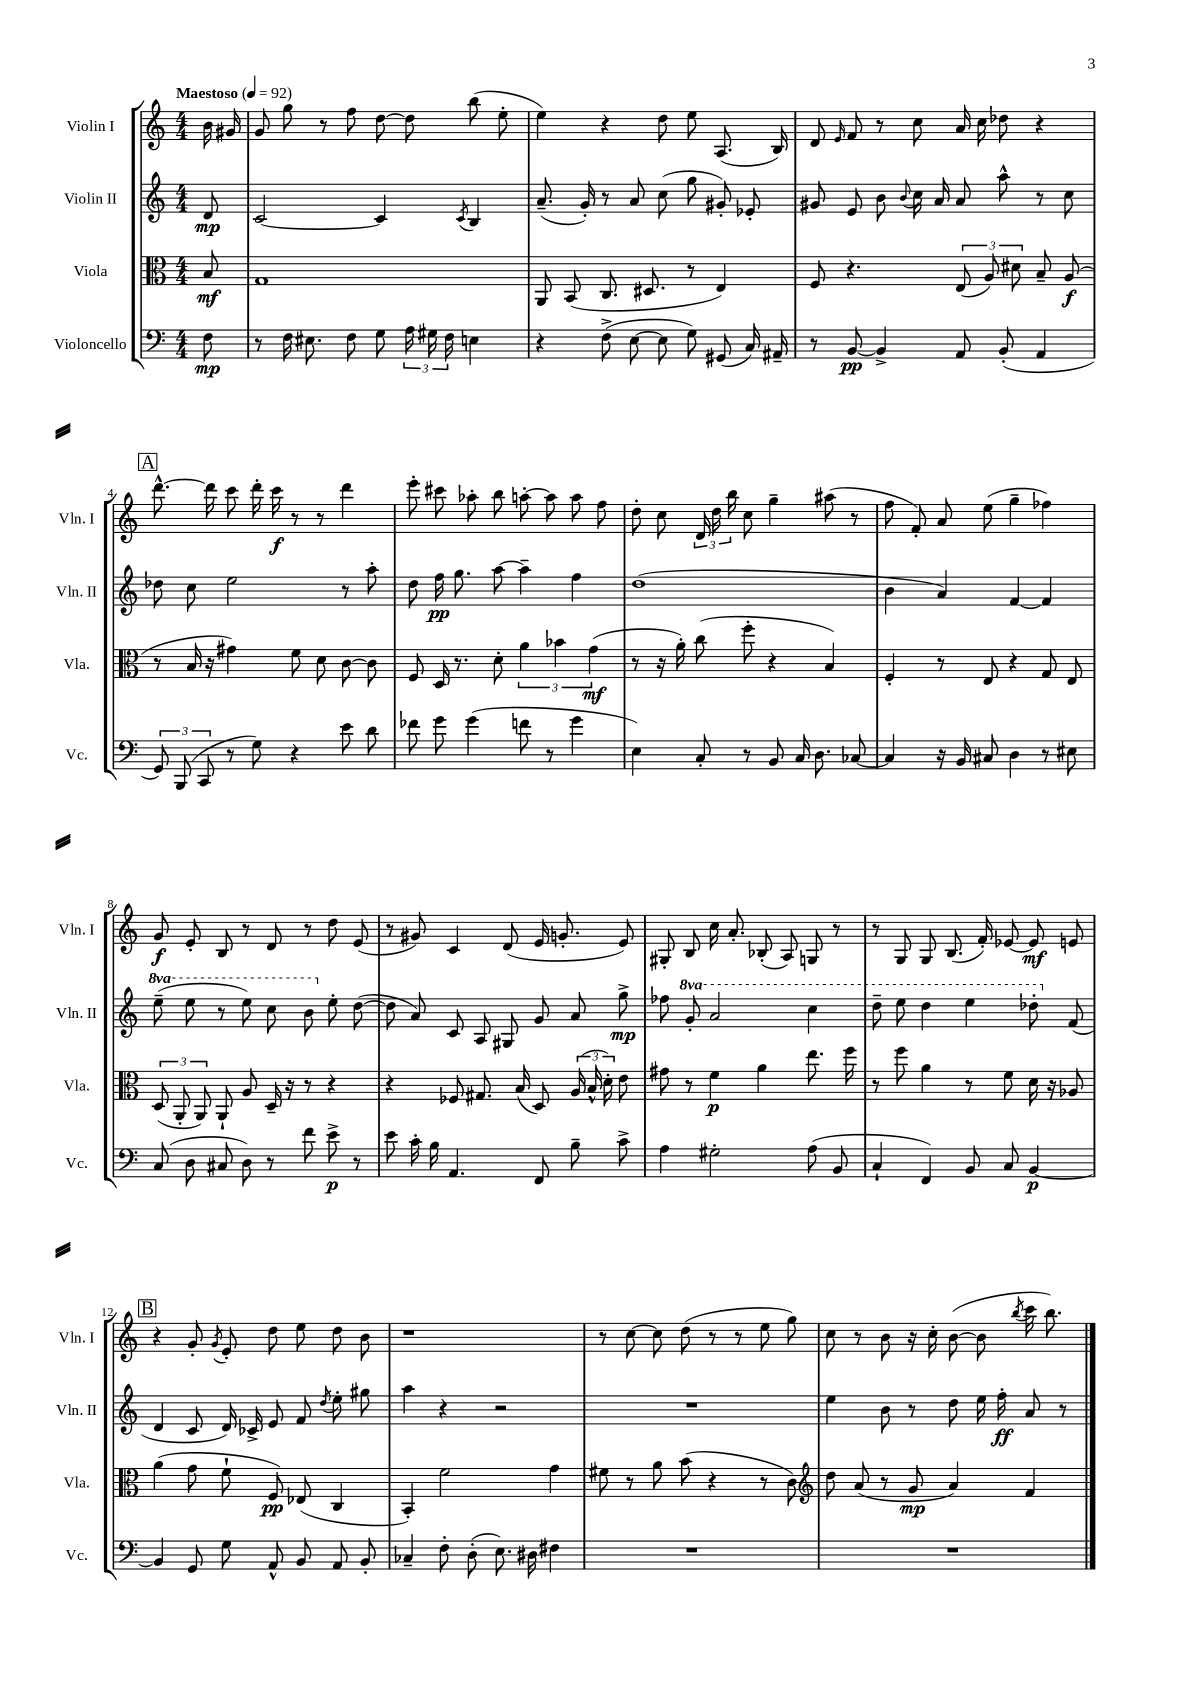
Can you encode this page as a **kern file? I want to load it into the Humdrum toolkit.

**kern	**dynam	**kern	**dynam	**kern	**dynam	**kern	**dynam
*part4	*part4	*part3	*part3	*part2	*part2	*part1	*part1
*staff4	*staff4	*staff3	*staff3	*staff2	*staff2	*staff1	*staff1
*I"Violoncello	*	*I"Viola	*	*I"Violin II	*	*I"Violin I	*
*I'Vc.	*	*I'Vla.	*	*I'Vln. II	*	*I'Vln. I	*
*clefF4	*	*clefC3	*	*clefG2	*	*clefG2	*
*k[]	*	*k[]	*	*k[]	*	*k[]	*
*M4/4	*	*M4/4	*	*M4/4	*	*M4/4	*
*MM92	*	*MM92	*	*MM92	*	*MM92	*
=	=	=	=	=	=	=	=
!	!	!	!	!	!	!LO:TX:a:B:t=Maestoso	!
8F\	mp	8B/	mf	8d/	mp	16b\	.
.	.	.	.	.	.	16g#X/	.
=1	=1	=1	=1	=1	=1	=1	=1
8r	.	1G	.	[2c/	.	8g/	.
16F\	.	.	.	.	.	8gg\	.
8.E#X\	.	.	.	.	.	.	.
.	.	.	.	.	.	8r	.
8F\	.	.	.	.	.	8ff\	.
8G\	.	.	.	4c/]	.	[8dd\	.
24A\	.	.	.	.	.	8dd\]	.
24G#X\	.	.	.	.	.	.	.
24F\	.	.	.	.	.	.	.
.	.	.	.	8qc/	.	.	.
4En\	.	.	.	4B/	.	(8bb\	.
.	.	.	.	.	.	8ee'\	.
=2	=2	=2	=2	=2	=2	=2	=2
4r	.	8AA/	.	(8.a~/	.	4ee\)	.
.	.	(8BB/	.	.	.	.	.
.	.	.	.	16g'/)	.	.	.
(8F^\	.	8.C/	.	8r	.	4r	.
[8E\	.	.	.	8a/	.	.	.
.	.	8.D#X/	.	.	.	.	.
8E\]	.	.	.	(8cc\	.	8dd\	.
8G\)	.	8r	.	8gg\	.	8ee\	.
(8GG#X/	.	4E/)	.	8g#X'/)	.	(8.A/	.
16C/)	.	.	.	8e-X'/	.	.	.
16AA#X~/	.	.	.	.	.	16B/)	.
=3	=3	=3	=3	=3	=3	=3	=3
8r	.	8F/	.	8g#X/	.	8d/	.
.	.	.	.	.	.	16qqe/	.
[8BB/	pp	4.r	.	8e/	.	8f/	.
4BB^/]	.	.	.	8b\	.	8r	.
.	.	.	.	8qqb/	.	.	.
.	.	.	.	16cc\	.	8cc\	.
.	.	.	.	16a/	.	.	.
8AA/	.	(12E/	.	8a/	.	16a/	.
.	.	.	.	.	.	16cc\	.
.	.	12A/)	.	.	.	.	.
(8BB'/	.	.	.	8aa^^\	.	8dd-X\	.
.	.	12d#X\	.	.	.	.	.
4AA/	.	8B~/	.	8r	.	4r	.
.	.	(8A/	f	8cc\	.	.	.
!!LO:LB:g=z
!!LO:REH:place=s1:t=A
=4	=4	=4	=4	=4	=4	=4	=4
12GG/)	.	8r	.	8dd-X\	.	[8.ddd^^\	.
(12BBB/	.	.	.	.	.	.	.
.	.	16B/	.	8cc\	.	.	.
12CC/	.	.	.	.	.	.	.
.	.	16r	.	.	.	16ddd\]	.
8r	.	4g#X\)	.	2ee\	.	8ccc\	.
8G\)	.	.	.	.	.	16ddd'\	.
.	.	.	.	.	.	16ccc\	f
4r	.	8f\	.	.	.	8r	.
.	.	8d\	.	.	.	8r	.
8e\	.	[8c\	.	8r	.	4ddd\	.
8d\	.	8c\]	.	8aa'\	.	.	.
=5	=5	=5	=5	=5	=5	=5	=5
8f-X\	.	8F/	.	8dd\	.	8eee'\	.
8g\	.	16D/	.	16ff\	pp	8ccc#X\	.
.	.	8.r	.	8.gg\	.	.	.
(4g\	.	.	.	.	.	8aa-X'\	.
.	.	8d'\	.	[8aa\	.	8bb\	.
8fn\	.	6a\	.	4aa~\]	.	[8aan'\	.
8r	.	.	.	.	.	8aa\]	.
.	.	6b-X\	.	.	.	.	.
4g\	.	.	.	4ff\	.	8aa\	.
.	.	(6g\	mf	.	.	.	.
.	.	.	.	.	.	8ff\	.
=6	=6	=6	=6	=6	=6	=6	=6
4E\)	.	8r	.	(1dd	.	8dd'\	.
.	.	16r	.	.	.	8cc\	.
.	.	16a'\)	.	.	.	.	.
8C'/	.	(8cc\	.	.	.	24d/	.
.	.	.	.	.	.	24dd\	.
.	.	.	.	.	.	24bb\	.
8r	.	8ff'\	.	.	.	8cc\	.
8BB/	.	4r	.	.	.	4gg~\	.
16C/	.	.	.	.	.	.	.
8.D\	.	.	.	.	.	.	.
.	.	4B/)	.	.	.	(8aa#X\	.
[8C-X/	.	.	.	.	.	8r	.
=7	=7	=7	=7	=7	=7	=7	=7
4C-/]	.	4F'/	.	4b\	.	8ff\	.
.	.	.	.	.	.	8f'/)	.
16r	.	8r	.	4a/)	.	8a/	.
16BB/	.	.	.	.	.	.	.
8C#X/	.	8E/	.	.	.	(8ee\	.
4D\	.	4r	.	[4f/	.	4gg~\	.
8r	.	8G/	.	4f/]	.	4ff-X\)	.
8E#X\	.	8E/	.	.	.	.	.
!!LO:LB:g=z
=8	=8	=8	=8	=8	=8	=8	=8
*	*	*	*	*8va	*	*	*
(8C/	.	(12D/	.	(8eee~\	.	8g/	f
.	.	12AA'/	.	.	.	.	.
8D\	.	.	.	8eee\	.	8e'/	.
.	.	12AA/)	.	.	.	.	.
8C#X/	.	8AA`/	.	8r	.	8B/	.
8D\)	.	8A/	.	8eee\)	.	8r	.
8r	.	16D~/	.	8ccc\	.	8d/	.
.	.	16r	.	.	.	.	.
8f\	.	8r	.	8bb\	.	8r	.
*	*	*	*	*X8va	*	*	*
8e^\	p	4r	.	8ee'\	.	8dd\	.
8r	.	.	.	([8dd\	.	(8e/	.
=9	=9	=9	=9	=9	=9	=9	=9
8e\	.	4r	.	8dd\]	.	8r	.
16c'\	.	.	.	8a/)	.	8g#X/)	.
16B\	.	.	.	.	.	.	.
4.AA/	.	8F-X/	.	8c/	.	4c/	.
.	.	8.G#X/	.	8A/	.	.	.
.	.	.	.	8G#X/	.	(8d/	.
.	.	(16B/	.	.	.	.	.
8FF/	.	8D/)	.	8g/	.	16e/	.
.	.	.	.	.	.	8.gn'/	.
8B~\	.	(24A/	.	8a/	.	.	.
.	.	24B^^/	.	.	.	.	.
.	.	24d'\)	.	.	.	.	.
8c^\	.	8e\	.	8gg^\	mp	8e/)	.
=10	=10	=10	=10	=10	=10	=10	=10
4A\	.	8g#X\	.	8ff-X\	.	8G#X'/	.
*	*	*	*	*8va	*	*	*
.	.	8r	.	8gg'/	.	8B/	.
2G#X'\	.	4f\	p	2aa/	.	16cc\	.
.	.	.	.	.	.	8.a'/	.
.	.	4a\	.	.	.	(8B-X'/	.
.	.	.	.	.	.	8A/)	.
(8A\	.	8.ee\	.	4ccc\	.	8Gn/	.
8BB/	.	.	.	.	.	8r	.
.	.	16ff\	.	.	.	.	.
=11	=11	=11	=11	=11	=11	=11	=11
4C`/	.	8r	.	8ddd~\	.	8r	.
.	.	8ff\	.	8eee\	.	8G/	.
4FF/)	.	4a\	.	4ddd\	.	8G/	.
.	.	.	.	.	.	(8.B/	.
8BB/	.	8r	.	4eee\	.	.	.
.	.	.	.	.	.	16f'/)	.
8C/	.	8f\	.	.	.	[8e-X/	.
[4BB/	p	16d\	.	8ddd-X'\	.	8e-/]	mf
.	.	16r	.	.	.	.	.
*	*	*	*	*X8va	*	*	*
.	.	8A-X/	.	(8f/	.	8en/	.
!!LO:LB:g=z
!!LO:REH:place=s1:t=B
=12	=12	=12	=12	=12	=12	=12	=12
4BB/]	.	(4a\	.	4d/	.	4r	.
8GG/	.	8g\	.	8c/	.	8g'/	.
.	.	.	.	.	.	8qg/	.
8G\	.	8f`\	.	16d/)	.	8e'/	.
.	.	.	.	16c-X^/	.	.	.
8AA^^/	.	8F/)	pp	8e/	.	8dd\	.
8BB/	.	(8E-X/	.	8f/	.	8ee\	.
.	.	.	.	8qdd/	.	.	.
8AA/	.	4C/	.	8ee'\	.	8dd\	.
8BB'/	.	.	.	8gg#X\	.	8b\	.
=13	=13	=13	=13	=13	=13	=13	=13
4C-X~/	.	4BB'/)	.	4aa\	.	1r	.
8F'\	.	2f\	.	4r	.	.	.
(8D'\	.	.	.	.	.	.	.
8.E\)	.	.	.	2r	.	.	.
16D#X\	.	.	.	.	.	.	.
4F#X\	.	4g\	.	.	.	.	.
=14	=14	=14	=14	=14	=14	=14	=14
1r	.	8f#X\	.	1r	.	8r	.
.	.	8r	.	.	.	[8cc\	.
.	.	8a\	.	.	.	8cc\]	.
.	.	(8b\	.	.	.	(8dd\	.
.	.	4r	.	.	.	8r	.
.	.	.	.	.	.	8r	.
.	.	8r	.	.	.	8ee\	.
.	.	8c\)	.	.	.	8gg\)	.
=15	=15	=15	=15	=15	=15	=15	=15
*	*	*clefG2	*	*	*	*	*
1r	.	8dd\	.	4ee\	.	8cc\	.
.	.	(8a/	.	.	.	8r	.
.	.	8r	.	8b\	.	8b\	.
.	.	8g/	mp	8r	.	16r	.
.	.	.	.	.	.	16cc'\	.
.	.	4a/)	.	8dd\	.	([8b\	.
.	.	.	.	16ee\	.	8b\]	.
.	.	.	.	16ff'\	ff	.	.
.	.	.	.	.	.	8qbb/	.
.	.	4f/	.	8a/	.	16ccc\	.
.	.	.	.	.	.	8.bb\)	.
.	.	.	.	8r	.	.	.
==	==	==	==	==	==	==	==
*-	*-	*-	*-	*-	*-	*-	*-
